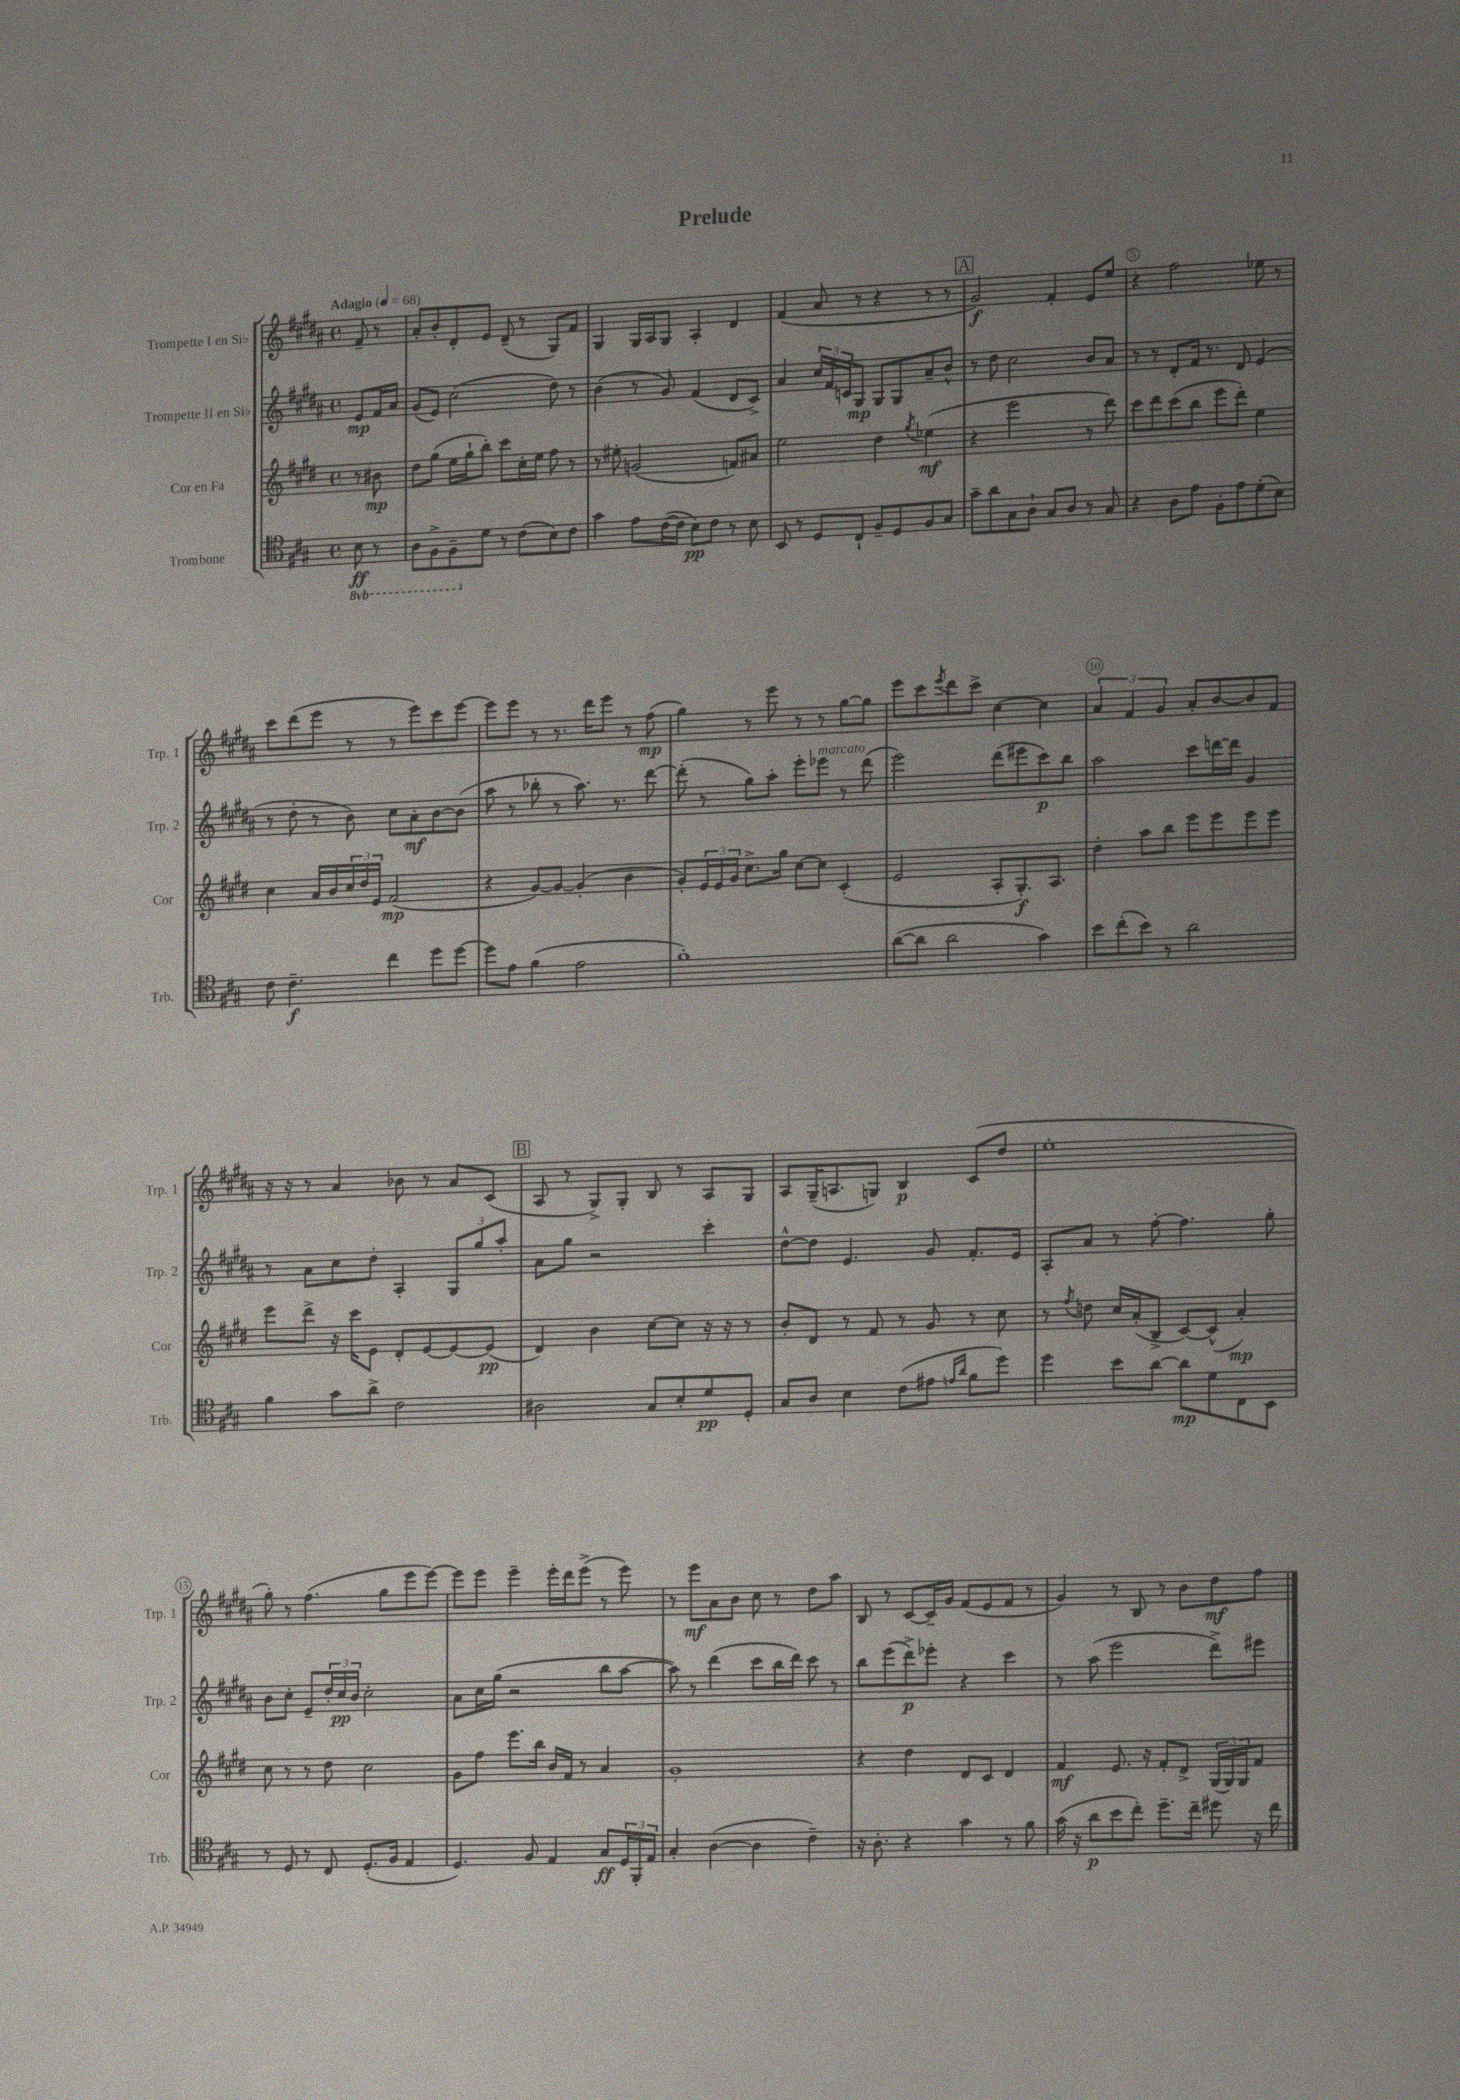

**kern	**dynam	**kern	**dynam	**kern	**dynam	**kern	**dynam
*part4	*part4	*part3	*part3	*part2	*part2	*part1	*part1
*staff4	*staff4	*staff3	*staff3	*staff2	*staff2	*staff1	*staff1
*I"Trombone	*	*I"Cor en Fa	*	*I"Trompette II en Si♭	*	*I"Trompette I en Si♭	*
*I'Trb.	*	*I'Cor	*	*I'Trp. 2	*	*I'Trp. 1	*
*clefC4	*	*clefG2	*	*clefG2	*	*clefG2	*
*k[f#c#g#]	*	*k[f#c#g#d#]	*	*k[f#c#g#d#a#]	*	*k[f#c#g#d#a#]	*
*M4/4	*	*M4/4	*	*M4/4	*	*M4/4	*
*met(c)	*	*met(c)	*	*met(c)	*	*met(c)	*
*MM68	*	*MM68	*	*MM68	*	*MM68	*
*8ba	*	*	*	*	*	*	*
=	=	=	=	=	=	=	=
!	!	!	!	!	!	!LO:TX:a:B:t=Adagio	!
8BB\	ff	8r	.	8e/L	mp	8f#~/	.
8r	.	8b#X\	mp	16f#/L	.	8r	.
.	.	.	.	16a#/JJ	.	.	.
=1	=1	=1	=1	=1	=1	=1	=1
8AA\L	.	8dd#\L	.	(8g#/L	.	8a#'/L	.
8FF#^\	.	(8gg#\J	.	8e/J)	.	8b'/	.
8FF#~\	.	16ee\LL	.	(2cc#\	.	8d#'/	.
.	.	16gg#`\J	.	.	.	.	.
*X8ba	*	*	*	*	*	*	*
8d\J	.	8bb'\J)	.	.	.	8e/J	.
8r	.	8ccc#\L	.	.	.	(8d#~/	.
(8c#\L	.	16cc#'\L	.	.	.	8r	.
.	.	16ee\JJ	.	.	.	.	.
8B\)	.	8ff#\	.	8dd#\)	.	8G#/L)	.
8c#\J	.	8r	.	8r	.	8f#/J	.
=2	=2	=2	=2	=2	=2	=2	=2
4g#\	.	8r	.	(4b\	.	4G#/	.
.	.	8ee#X'\	.	.	.	.	.
8e\L	.	(2gn/	.	8r	.	16G#/LL	.
.	.	.	.	.	.	16A#/J	.
([16c#\L	.	.	.	8g#/)	.	8G#/J	.
16c#\JJ]	.	.	.	.	.	.	.
8B\L)	pp	.	.	(4f#/	.	4A#'/	.
8c#\J	.	.	.	.	.	.	.
8r	.	8fn/L)	.	8d#/L	.	4d#/	.
8B\	.	8a#X/J	.	8c#^/J)	.	.	.
=3	=3	=3	=3	=3	=3	=3	=3
8BB/	.	2ee\	.	4a#/	.	(4f#/	.
8r	.	.	.	.	.	.	.
8D/L	.	.	.	24cc#/LL	.	8a#/	.
.	.	.	.	24f#/	.	.	.
.	.	.	.	24cn/J	.	.	.
8C#`/J	.	.	.	8G#/J	mp	8r	.
8F#~/L	.	4dd#\	.	8G#/L	.	4r	.
8D/	.	.	.	8G#/	.	.	.
.	.	8qgg#/	.	.	.	.	.
8F#/	.	(4ee-X\	mf	8a#~/	.	8r	.
8G#/J	.	.	.	8b^^/J	.	8r	.
!!LO:REH:place=s1:t=A
=4	=4	=4	=4	=4	=4	=4	=4
8g#~\L	.	4r	.	8r	.	2g#/)	f
8a\	.	.	.	8dd#\	.	.	.
8G#\	.	2eee\	.	2cc#\	.	.	.
8A`\J	.	.	.	.	.	.	.
8G#/L	.	.	.	.	.	4f#'/	.
8A/J	.	.	.	.	.	.	.
8r	.	8r	.	8b/L	.	8e/L	.
8G#/	.	8ddd#\)	.	8a#/J	.	8ee/J	.
=5	=5	=5	=5	=5	=5	=5	=5
4r	.	8ccc#\L	.	8r	.	4r	.
.	.	8ddd#\	.	8r	.	.	.
8A\L	.	(8ccc#\	.	8d#'/L	.	2ff#\	.
8e\J	.	8bb\J	.	16f#/Jk	.	.	.
.	.	.	.	8.r	.	.	.
8F#'\L	.	8eee\L	.	.	.	.	.
8e\	.	8ddd#'\J)	.	8d#/	.	.	.
(8d'\	.	4ee\	.	(4e/	.	8ee-X\	.
8B\J)	.	.	.	.	.	8r	.
!!LO:LB:g=z
=6	=6	=6	=6	=6	=6	=6	=6
8c#\	.	4cc#\	.	8r	.	8ccc#\L	.
4.c#~\	f	.	.	8dd#'\	.	(8ddd#\	.
.	.	16a/LL	.	8r	.	8eee\J	.
.	.	16b/	.	.	.	.	.
.	.	24cc#/	.	8b\)	.	8r	.
.	.	24dd#/	.	.	.	.	.
.	.	24e/JJ	.	.	.	.	.
4cc#\	.	(2f#/	mp	8cc#\L	.	8r	.
.	.	.	.	8a#'\	mf	8eee\L)	.
8dd\L	.	.	.	[8b\	.	8ccc#\	.
[8dd\J	.	.	.	(8b\J]	.	[8eee\J	.
=7	=7	=7	=7	=7	=7	=7	=7
8dd\L]	.	4r	.	8aa#\	.	8eee\L]	.
8e\J	.	.	.	8r	.	8eee\J	.
(4f#\	.	[8g#/L)	.	8bb-X'\	.	8r	.
.	.	8g#/J_	.	8r	.	8.r	.
2e\	.	(4g#'/]	.	8.aa#\)	.	.	.
.	.	.	.	.	.	16ddd#\KL	.
.	.	.	.	.	.	8eee\J	.
.	.	.	.	8.r	.	.	.
.	.	4b\	.	.	.	8r	.
.	.	.	.	[8ddd#\	.	(8ff#\	mp
=8	=8	=8	=8	=8	=8	=8	=8
1f#')	.	8g#'/L)	.	(8ddd#'\]	.	4gg#\)	.
.	.	24e/L	.	8r	.	.	.
.	.	24e/	.	.	.	.	.
.	.	24g#/JJ	.	.	.	.	.
.	.	8.cc#^\L	.	8gg#\L)	.	8r	.
.	.	.	.	8aa#'\J	.	8eee\	.
.	.	16gg#\Jk	.	.	.	.	.
.	.	[8cc#\L	.	8eee'\L	.	8r	.
!	!	!	!	!LO:TX:a:i:t=marcato	!	!	!
.	.	8cc#\J]	.	8eee-X\J	.	8r	.
.	.	(4c#'/	.	8r	.	[8gg#\L	.
.	.	.	.	(8ddd#\	.	8gg#\J]	.
=9	=9	=9	=9	=9	=9	=9	=9
([8a\L	.	2e/	.	2eee\)	.	8eee\L	.
8a\J]	.	.	.	.	.	8ccc#\	.
.	.	.	.	.	.	8qeee/	.
2a\	.	.	.	.	.	8ddd#\	.
.	.	.	.	.	.	8ccc#^\J	.
.	.	8A'/L	.	(8ddd#\L	.	[4cc#\	.
.	.	8.G#'/)	f	8eee#X\	.	.	.
4g#\)	.	.	.	8ccc#\)	p	4cc#\]	.
.	.	8.A/J	.	.	.	.	.
.	.	.	.	8bb\J	.	.	.
=10	=10	=10	=10	=10	=10	=10	=10
8b\L	.	4dd#'\	.	2aa#\	.	6a#/	.
(8cc#'\	.	.	.	.	.	.	.
.	.	.	.	.	.	6f#/	.
8b\J)	.	8aa\L	.	.	.	.	.
.	.	.	.	.	.	6g#/	.
8r	.	8bb\J	.	.	.	.	.
2a\	.	8eee\L	.	8ccc#\L	.	8a#'/L	.
.	.	8eee\	.	[16dddn\L	.	[8b/	.
.	.	.	.	16ddd\JJ]	.	.	.
.	.	8eee\	.	4g#/	.	8b/]	.
.	.	8eee\J	.	.	.	8f#/J	.
!!LO:LB:g=z
=11	=11	=11	=11	=11	=11	=11	=11
4f#\	.	8eee\L	.	8r	.	16r	.
.	.	.	.	.	.	16r	.
.	.	8ddd#^\J	.	8a#\L	.	8r	.
8g#\L	.	16r	.	8cc#\	.	4a#/	.
.	.	16ccc#\KL	.	.	.	.	.
8a^\J	.	8e\J	.	8dd#'\J	.	.	.
2c#\	.	8d#'/L	.	4A#'/	.	8b-X\	.
.	.	[8e/	.	.	.	8r	.
.	.	8e/_	.	12G#/L	.	8a#/L	.
.	.	.	.	12gg#/	.	.	.
.	.	(8e/J]	pp	.	.	(8c#/J	.
.	.	.	.	12aa#'/J	.	.	.
!!LO:REH:place=s1:t=B
=12	=12	=12	=12	=12	=12	=12	=12
2A#X\	.	4d#/)	.	8a#\L	.	8A#/	.
.	.	.	.	8gg#\J	.	8r	.
.	.	4b\	.	2r	.	8G#^/L)	.
.	.	.	.	.	.	8G#'/J	.
8G#/L	.	[8cc#\L	.	.	.	8B/	.
8B'/	.	8cc#\J]	.	.	.	8r	.
8d/	pp	16r	.	4ccc#'\	.	8A#/L	.
.	.	16r	.	.	.	.	.
8D'/J	.	8r	.	.	.	8G#/J	.
=13	=13	=13	=13	=13	=13	=13	=13
8G#/L	.	8b'/L	.	[8dd#^^\L	.	8A#/L	.
8A/J	.	8d#/J	.	8dd#\J]	.	(16G#~/K	.
.	.	.	.	.	.	8.An/	.
4B\	.	8r	.	4.e/	.	.	.
.	.	8f#/	.	.	.	8Gn/J)	.
(8c#\L	.	8r	.	.	.	4B/	p
8e#X\J	.	8g#/	.	8g#/	.	.	.
16qqen/LL	.	.	.	.	.	.	.
16qqa/JJ	.	.	.	.	.	.	.
8f#\L	.	8r	.	8.f#'/L	.	(8c#/L	.
8dd\J)	.	8cc#\	.	.	.	8dd#/J	.
.	.	.	.	16e/Jk	.	.	.
=14	=14	=14	=14	=14	=14	=14	=14
4dd\	.	8r	.	8A#'/L	.	1ee'	.
.	.	8qff#/	.	.	.	.	.
.	.	8ddn\	.	8a#/J	.	.	.
8b\L	.	16cc#/LL	.	8r	.	.	.
.	.	(16a'/J	.	.	.	.	.
[8a\J	.	8B^/J	.	[8ff#'\	.	.	.
8a\L]	mp	[8c#/L)	.	4.ff#\]	.	.	.
8d\	.	(8c#^^/J]	.	.	.	.	.
8C#\	.	4a'/)	mp	.	.	.	.
8BB\J	.	.	.	8gg#'\	.	.	.
!!LO:LB:g=z
=15	=15	=15	=15	=15	=15	=15	=15
8r	.	8cc#\	.	8b\L	.	8gg#'\)	.
8D/	.	8r	.	8cc#'\J	.	8r	.
8r	.	8r	.	8e~/L	.	(4.ff#\	.
8C#/	.	8dd#\	.	24dd#'/L	.	.	.
.	.	.	.	24cc#/	pp	.	.
.	.	.	.	24b/JJ	.	.	.
(8.D'/L	.	2cc#\	.	2cc#'\	.	.	.
.	.	.	.	.	.	8gg#\L	.
16F#/Jk	.	.	.	.	.	.	.
4E/	.	.	.	.	.	8eee\	.
.	.	.	.	.	.	[8eee\J)	.
=16	=16	=16	=16	=16	=16	=16	=16
4.D/)	.	8g#\L	.	8a#\L	.	8eee\L]	.
.	.	8ff#\J	.	16cc#\L	.	8eee\J	.
.	.	.	.	(16gg#\JJ	.	.	.
.	.	8.eee\L	.	2r	.	4eee~\	.
8F#/	.	.	.	.	.	.	.
.	.	16bb\Jk	.	.	.	.	.
4E/	.	16b/LL	.	.	.	16eee'\LL	.
.	.	16f#/JJ	.	.	.	16ddd#\J	.
.	.	8r	.	.	.	(8eee^\J	.
8G#/L	ff	4a/	.	8bb\L	.	8r	.
24D/L	.	.	.	[8aa#\J	.	8eee\)	.
24FF#'/	.	.	.	.	.	.	.
24E/JJ	.	.	.	.	.	.	.
=17	=17	=17	=17	=17	=17	=17	=17
4G#'/	.	1g#'	.	8aa#\])	.	8r	.
.	.	.	.	8r	.	8eee\L	mf
([4A\	.	.	.	(4ddd#\	.	8a#\	.
.	.	.	.	.	.	8b\J	.
4A\]	.	.	.	8ccc#\L	.	8cc#\	.
.	.	.	.	16bb\L	.	8r	.
.	.	.	.	16ddd#\JJ)	.	.	.
4c#~\)	.	.	.	8ccc#\	.	8dd#\L	.
.	.	.	.	8r	.	8aa#\J	.
=18	=18	=18	=18	=18	=18	=18	=18
16r	.	4r	.	8bb\L	.	8B/	.
8.A'\	.	.	.	.	.	.	.
.	.	.	.	(8eee\	.	8r	.
4r	.	4dd#\	.	8ddd#^\)	p	[8c#/L	.
.	.	.	.	8eee-X'\J	.	16c#~/L]	.
.	.	.	.	.	.	16g#/JJ	.
4g#\	.	8d#/L	.	4r	.	(8f#/L	.
.	.	8c#/J	.	.	.	8e/	.
8r	.	4d#/	.	4ccc#\	.	8f#/J	.
8f#\	.	.	.	.	.	8r	.
=19	=19	=19	=19	=19	=19	=19	=19
(16g#\	.	4f#/	mf	8r	.	4g#/)	.
16r	.	.	.	.	.	.	.
8a\L	p	.	.	(8aa#\	.	.	.
8b\	.	8.e/	.	2eee\	.	8r	.
8cc#'\J)	.	.	.	.	.	8B/	.
.	.	16r	.	.	.	.	.
8.dd~\L	.	8f#'/L	.	.	.	8r	.
.	.	8d#^/J	.	.	.	8b\L	.
16cc#~\Jk	.	.	.	.	.	.	.
8dd#X\	.	(24G#/LL	.	8ddd#^\L)	.	8dd#\	mf
.	.	24G#/)	.	.	.	.	.
.	.	24G#/J	.	.	.	.	.
16r	.	8f#/J	.	8eee#X\J	.	8ff#\J	.
16cc#\	.	.	.	.	.	.	.
==	==	==	==	==	==	==	==
*-	*-	*-	*-	*-	*-	*-	*-
